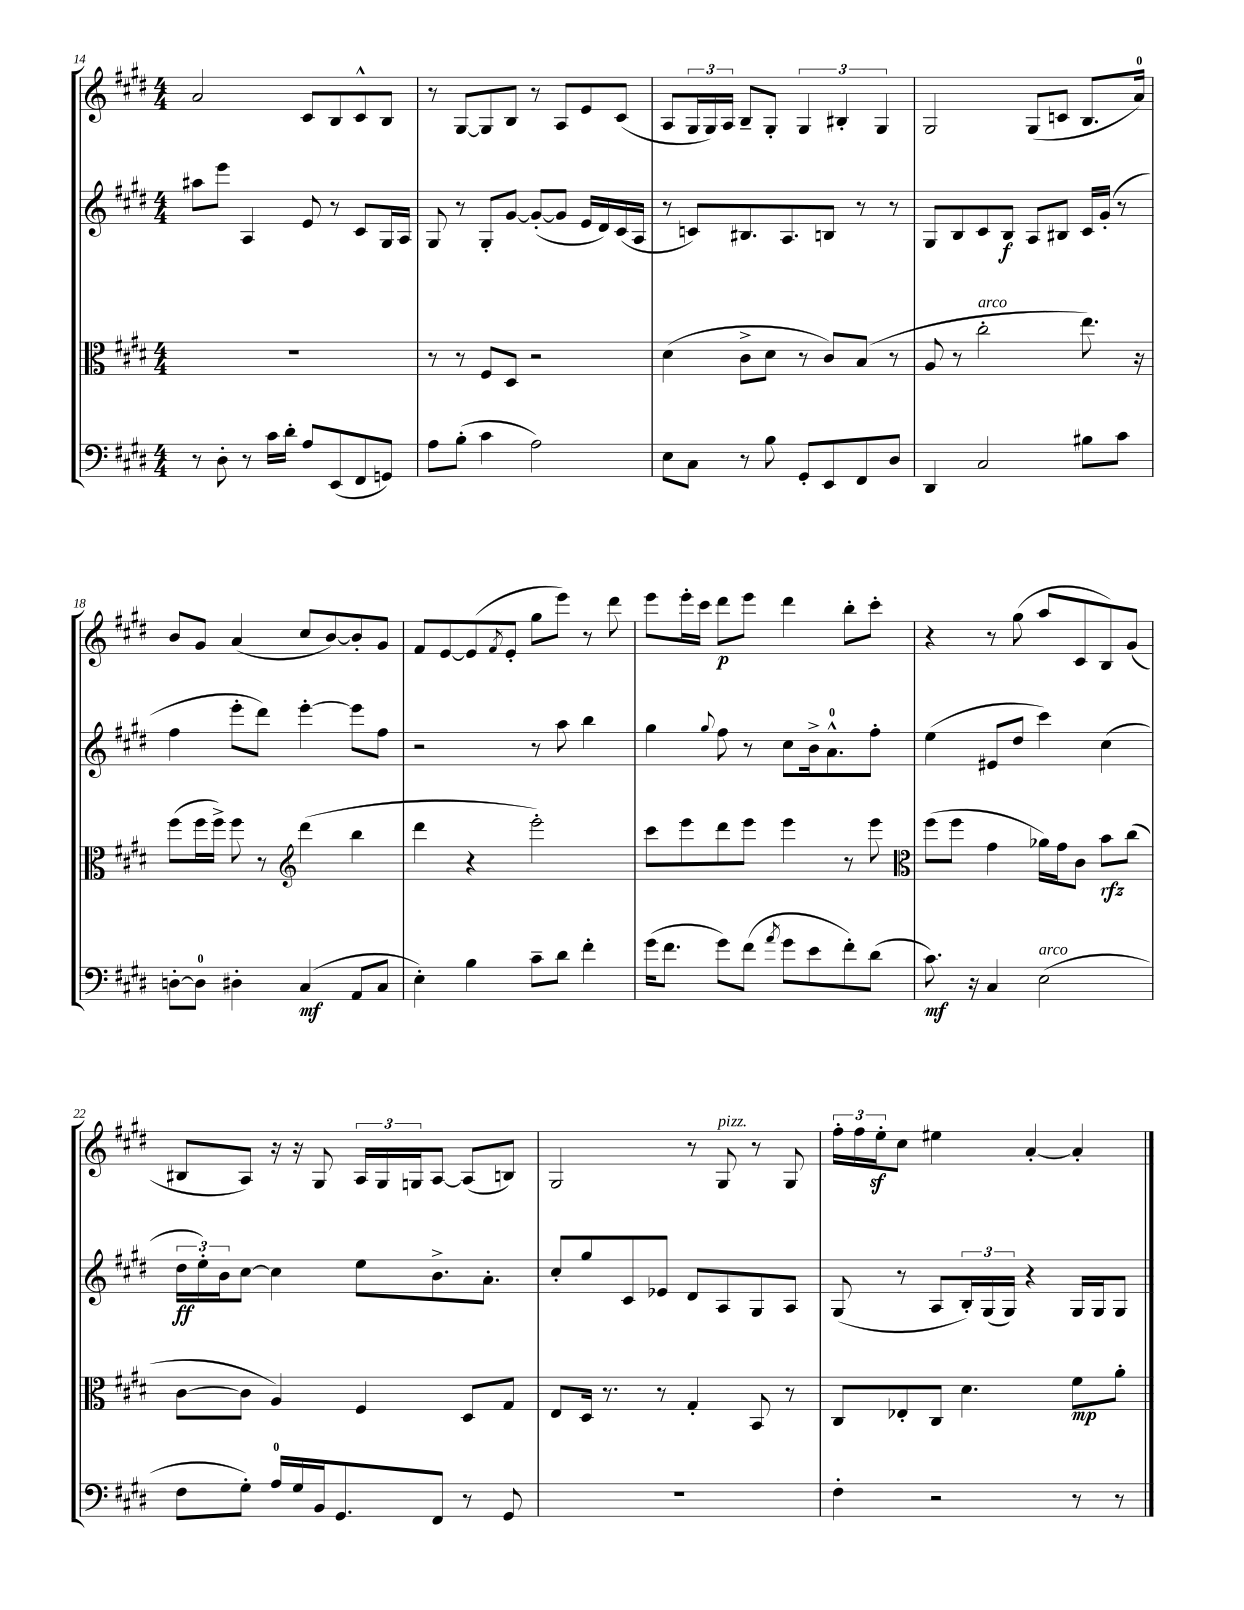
<<
\new StaffGroup <<
\new Staff = "s0" {
    \clef treble \key e \major \numericTimeSignature \time 4/4
    a'2 cis'8 b8 cis'8-^ b8 |
    r8 gis8~ gis8 b8 r8 a8 e'8 cis'8( |
    a8 \tuplet 3/2 { gis16 gis16) a16 } b8-- gis8-. \tuplet 3/2 { gis4 bis4-. gis4 } |
    gis2 gis8( c'8 b8. a'16-0) |
    b'8 gis'8 a'4( cis''8 b'8~) b'8-. gis'8 |
    fis'8 e'8~ e'8( \acciaccatura { fis'8 } e'8-. gis''8 e'''8) r8 dis'''8 |
    e'''8 e'''16-. cis'''16 dis'''8\p e'''8 dis'''4 b''8-. cis'''8-. |
    r4 r8 gis''8( a''8 cis'8 b8) gis'8( |
    bis8 a8) r16 r16 gis8 \tuplet 3/2 { a16 gis16 g16 } a8~ a8( b8) |
    gis2 r8 gis8^\markup { \italic "pizz." } r8 gis8 |
    \tuplet 3/2 { fis''16-. fis''16 e''16-.\sf } cis''8 eis''4 a'4~-. a'4-. \bar "|." |
}
\new Staff = "s1" {
    \clef treble \key e \major \numericTimeSignature \time 4/4
    ais''8 e'''8 a4 e'8 r8 cis'8 gis16 a16 |
    gis8 r8 gis8-. gis'8~ gis'8~-.( gis'8 e'16 dis'16) cis'16( a16 |
    r8 c'8) bis8. a8. b8 r8 r8 |
    gis8 b8 cis'8 b8\f a8 bis8 cis'16 gis'16-.( r8 |
    fis''4 e'''8-. dis'''8) e'''4~-. e'''8 fis''8 |
    r2 r8 a''8 b''4 |
    gis''4 \appoggiatura { gis''8 } fis''8 r8 cis''8 b'16-> a'8.-0-^ fis''8-. |
    e''4( eis'8 dis''8 cis'''4) cis''4( |
    \tuplet 3/2 { dis''16\ff e''16-.) b'16 } cis''8~ cis''4 e''8 b'8.-> a'8.-. |
    cis''8-. gis''8 cis'8 ees'8 dis'8 a8 gis8 a8 |
    gis8( r8 a8 \tuplet 3/2 { b16-.) gis16( gis16) } r4 gis16 gis16 gis8 \bar "|." |
}
\new Staff = "s2" {
    \clef alto \key e \major \numericTimeSignature \time 4/4
    R1 |
    r8 r8 fis8 dis8 r2 |
    dis'4( cis'8-> dis'8 r8 cis'8) b8( r8 |
    a8 r8 cis''2-.^\markup { \italic "arco" } e''8.) r16 |
    fis''8( fis''16 fis''16->) fis''8 r8 \clef treble dis'''4( b''4 |
    dis'''4 r4 e'''2-.) |
    cis'''8 e'''8 dis'''8 e'''8 e'''4 r8 e'''8 |
    \clef alto fis''8( fis''8 gis'4 aes'16) gis'16 cis'8 b'8\rfz cis''8( |
    cis'8~ cis'8 a4) fis4 dis8 gis8 |
    e8 dis16 r8. r8 gis4-. b,8 r8 |
    cis8 ees8-. cis8 dis'4. fis'8\mp a'8-. \bar "|." |
}
\new Staff = "s3" {
    \clef bass \key e \major \numericTimeSignature \time 4/4
    r8 dis8-. r8 cis'16 dis'16-. a8 e,8( fis,8 g,8) |
    a8 b8-.( cis'4 a2) |
    e8 cis8 r8 b8 gis,8-. e,8 fis,8 dis8 |
    dis,4 cis2 bis8 cis'8 |
    d8~-. d8-0 dis4-. cis4\mf( a,8 cis8 |
    e4-.) b4 cis'8-- dis'8 fis'4-. |
    gis'16( fis'8. gis'8) fis'8( \acciaccatura { a'8 } gis'8 e'8 fis'8-.) dis'8( |
    cis'8.\mf) r16 cis4 e2^\markup { \italic "arco" }( |
    fis8 gis8-.) a16-0 gis16 b,16 gis,8. fis,8 r8 gis,8 |
    R1 |
    fis4-. r2 r8 r8 \bar "|." |
}
>>
>>
\layout { \context { \Score currentBarNumber = #14 } }
